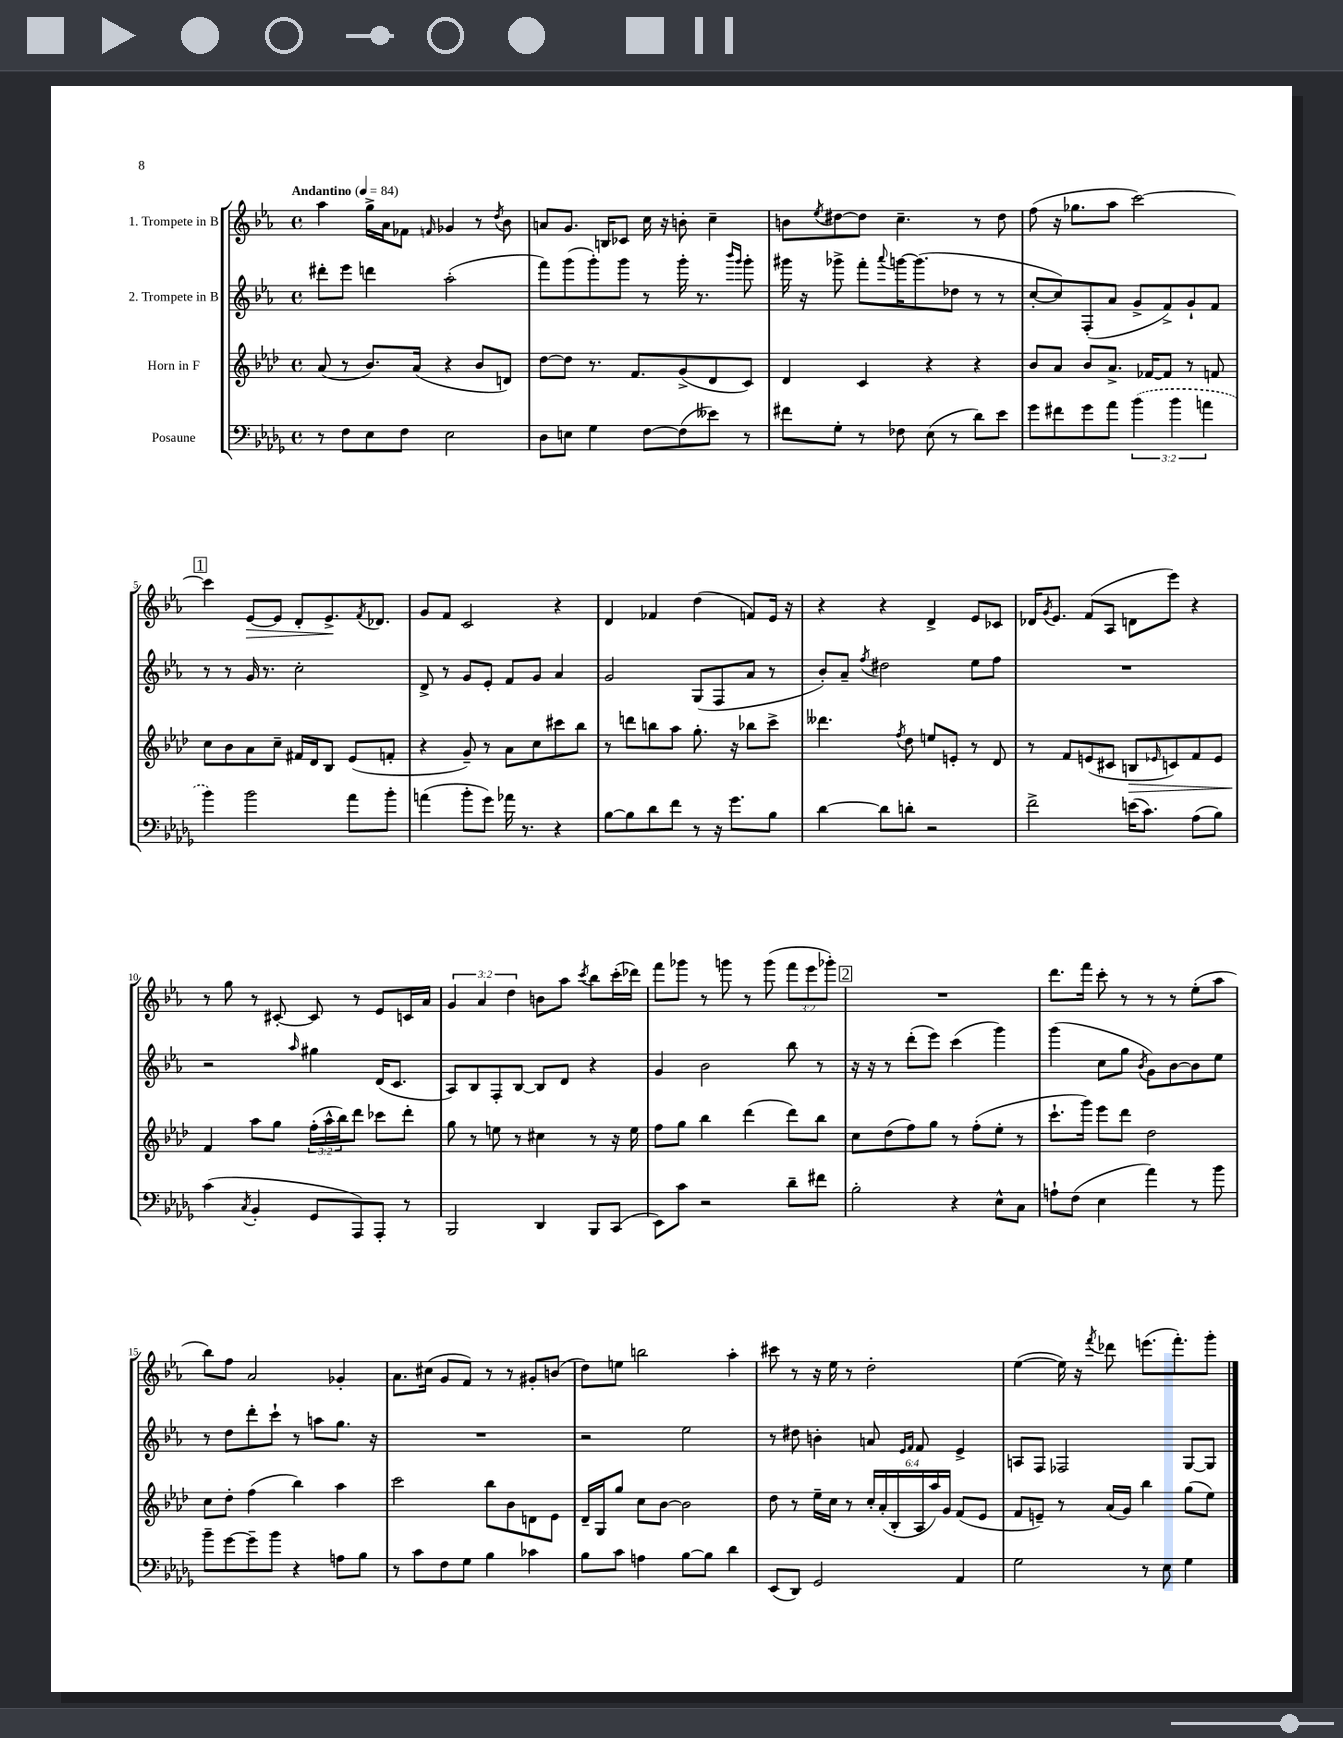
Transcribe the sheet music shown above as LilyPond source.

<<
\new StaffGroup <<
\new Staff = "s0" \with { instrumentName = "1. Trompete in B" } {
    \clef treble \key ees \major \defaultTimeSignature \time 4/4 \override Staff.TupletNumber.text = #tuplet-number::calc-fraction-text \tempo "Andantino" 4 = 84
    aes''4 g''16-> aes'16 fes'8 \grace { f'16 } ges'4 r8 \acciaccatura { d''8 } bes'8 |
    a'8 g'8. b16 ces'8 c''16 r16 b'8-. c''4-- |
    b'8 \acciaccatura { ees''8 } dis''8~ dis''8 c''4.-- r8 dis''8 |
    f''8( r16 ges''8. aes''8 c'''2~) |
    \mark \markup { \box "1" } c'''4 ees'8~\> ees'8 d'8-. ees'8.->\! \acciaccatura { f'8 } des'8. |
    g'8 f'8 c'2 r4 |
    d'4 fes'4 d''4( f'8) ees'16 r16 |
    r4 r4 d'4-> ees'8 ces'8 |
    des'16 \acciaccatura { g'8 } ees'8. f'8( aes8 d'8 ees'''8) r4 |
    r8 g''8 r8 cis'8~-. cis'8 r8 ees'8 c'16 aes'16 |
    \tuplet 3/2 { g'4 aes'4 d''4 } b'8 aes''8 \acciaccatura { c'''8 } bes''8 c'''16-.( des'''16) |
    f'''8 ges'''8 r8 g'''8 r8 g'''8( \tuplet 3/2 { f'''8 ees'''8 ges'''8-.) } |
    \mark \markup { \box "2" } R1 |
    d'''8. f'''16 c'''8-. r8 r8 r8 ees''8-.( aes''8 |
    bes''8) f''8 aes'2 ges'4-. |
    aes'8. cis''16( g'8 f'8) r8 r8 gis'8-. b'8( |
    d''8) e''8 b''2 aes''4-. |
    cis'''8 r8 r16 ees''16 r8 d''2-. |
    ees''4~( ees''16) r16 \acciaccatura { f'''8 } des'''8 e'''8.( f'''8.-.) g'''8-. \bar "|." |
}
\new Staff = "s1" \with { instrumentName = "2. Trompete in B" } {
    \clef treble \key ees \major \defaultTimeSignature \time 4/4
    dis'''8-. ees'''8 d'''4 aes''2-.( |
    f'''8) g'''8( g'''8-.) g'''8 r8 g'''16-. r8. \grace { bes'''16 g'''16 } g'''8-. |
    gis'''16 r16 ges'''8-> f'''8-. \appoggiatura { aes'''8 } g'''16~ g'''8.( des''8 r8 r8 |
    c''8~-. c''8) f8-.( aes'8 g'8-> f'8->) g'8-! f'8 |
    \mark \markup { \box "1" } r8 r8 g'16 r8. c''2-. |
    d'8-> r8 g'8 ees'8-. f'8 g'8 aes'4 |
    g'2 g8( f8 aes'8 r8 |
    bes'8-.) aes'8-- \acciaccatura { f''8 } dis''2 ees''8 f''8 |
    R1 |
    r2 \grace { aes''16 } gis''4 d'16( c'8. |
    aes8) bes8 f8-. bes8~ bes8 d'8 r4 |
    g'4 bes'2 bes''8 r8 |
    \mark \markup { \box "2" } r16 r16 r8 d'''8-.( ees'''8) c'''4( g'''4) |
    g'''4( c''8 g''8 \acciaccatura { bes'8 } g'8) bes'8~ bes'8 ees''8 |
    r8 d''8 d'''8-. c'''8-! r8 a''8 g''8. r16 |
    R1 |
    r2 ees''2 |
    r8 dis''8 b'4-. a'8 \grace { ees'16 f'16 } f'8 ees'4-> |
    a8 f8 fes2 g8~ g8 \bar "|." |
}
\new Staff = "s2" \with { instrumentName = "Horn in F" } {
    \clef treble \key aes \major \defaultTimeSignature \time 4/4 \override Staff.TupletNumber.text = #tuplet-number::calc-fraction-text
    aes'8( r8 bes'8.) aes'16( r4 bes'8 d'8) |
    des''8~ des''8 r8. f'8. g'8->( des'8 c'8) |
    des'4 c'4 r4 r4 |
    bes'8 aes'8 bes'8 aes'8.-> fes'16~ fes'8 r8 f'8 |
    \mark \markup { \box "1" } c''8 bes'8 aes'8 c''8-- fis'16 des'16 bes8 ees'8( f'8-. |
    r4 g'8--) r8 aes'8 c''8 cis'''8 bes''8 |
    r8 d'''8 b''8 aes''8 g''8.-. r16 bes''8 c'''8-> |
    deses'''4. \acciaccatura { f''8 } des''8 e''8 e'8-. r8 des'8 |
    r8 f'8 e'8( cis'8 b8\> \grace { ees'16 } c'8) f'8 ees'8 |
    f'4\! aes''8 g''8 \tuplet 3/2 { f''16-.( aes''16-^ bes''16) } des'''8 ces'''8 des'''8-. |
    g''8 r8 e''8 r8 cis''4 r8 r16 e''16 |
    f''8 g''8 bes''4 des'''4( des'''8) bes''8 |
    \mark \markup { \box "2" } c''8 des''8( f''8) g''8 r8 f''8-.( ees''8-. r8 |
    c'''8.-! g'''16) ees'''8 des'''8 des''2 |
    c''8 des''8-. f''4( bes''4) aes''4 |
    c'''2 bes''8 bes'8 d'8 ees'8 |
    des'16-- g16 g''8 c''8 bes'8~ bes'2 |
    des''8 r8 ees''16-- c''16 r8 \tuplet 6/4 { c''16-. aes'16-.( bes16-. aes16 aes''16) g'16 } f'8( ees'8 |
    f'8 e'8--) r8 aes'16( g'16) bes''4 g''8( ees''8) \bar "|." |
}
\new Staff = "s3" \with { instrumentName = "Posaune" } {
    \clef bass \key des \major \defaultTimeSignature \time 4/4 \override Staff.TupletNumber.text = #tuplet-number::calc-fraction-text
    r8 f8 ees8 f8 ees2 |
    des8 e8 ges4 f8~ f8( eeses'8) r8 |
    fis'8 ges8-. r8 fes8 ees8( r8 des'8) ees'8 |
    ges'8 fis'8 ges'8 aes'8 \tuplet 3/2 { \once \slurDashed bes'4( bes'4 a'4 } |
    \mark \markup { \box "1" } bes'4) bes'2 aes'8 bes'8-. |
    a'4( bes'8-. ges'8) aes'16 r8. r4 |
    bes8~ bes8 des'8 f'8 r8 r16 ges'8. bes8 |
    des'4~ des'8 d'8-. r2 |
    f'2-> e'16( c'8.) aes8( bes8) |
    c'4( \acciaccatura { c8 } bes,4-. ges,8 aes,,8) aes,,8-. r8 |
    bes,,2 des,4 bes,,8 c,8( |
    ees,8) c'8 r2 des'8-- fis'8 |
    \mark \markup { \box "2" } bes2-. r4 ees8-^ c8 |
    a8-! f8( ees4 aes'4) r8 bes'8 |
    bes'8-- ges'8~ ges'8-- bes'8 r4 a8 bes8 |
    r8 c'8 f8 ges8 bes4 ces'4 |
    bes8 c'8 a4 bes8~ bes8 des'4 |
    ees,8( des,8) ges,2 aes,4 |
    ges2 r8 ees8 ges4 \bar "|." |
}
>>
>>
